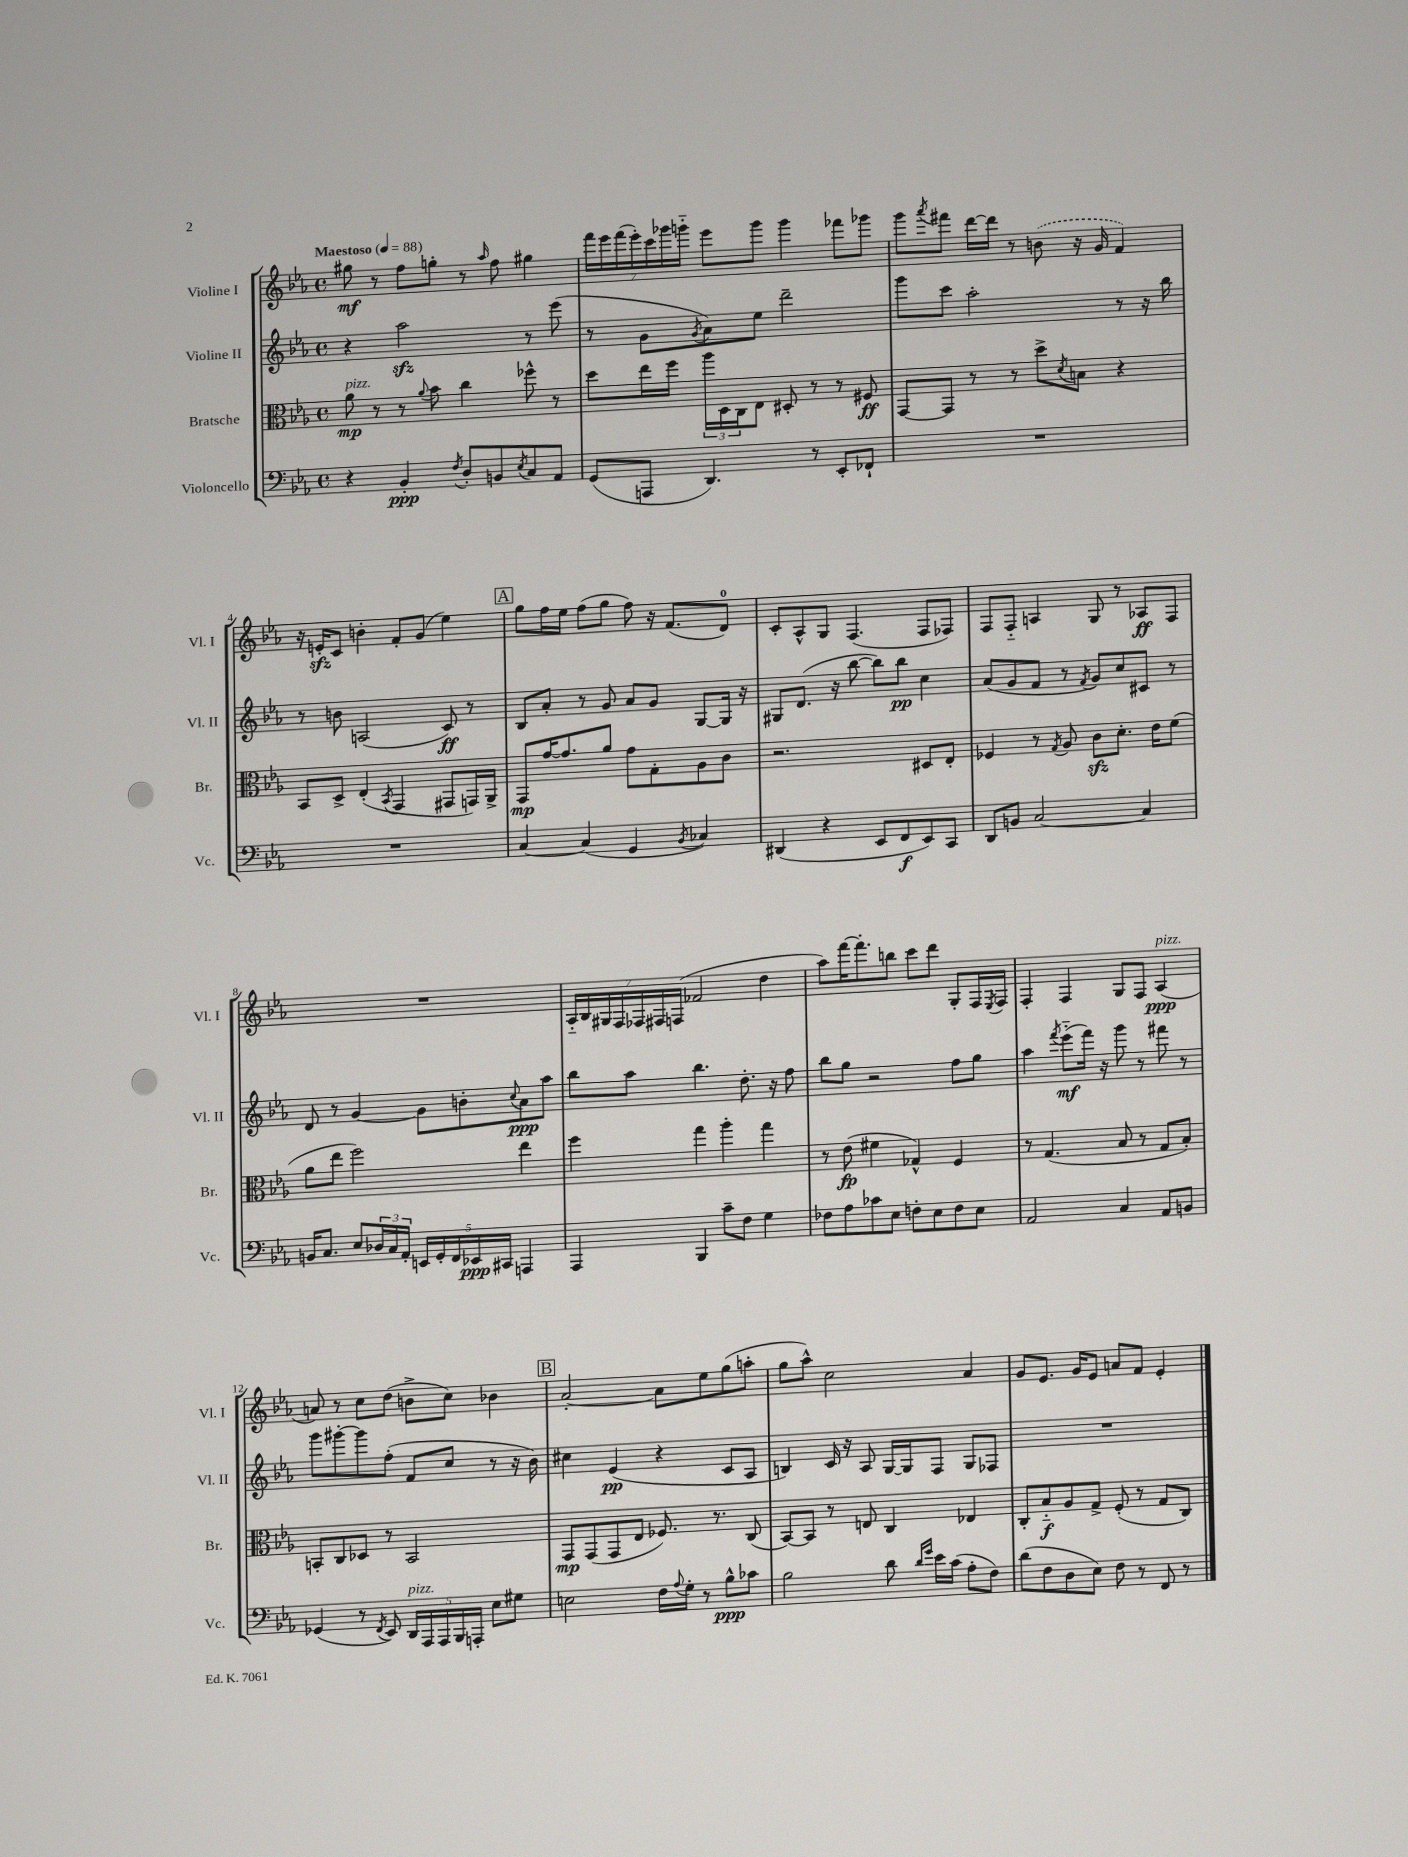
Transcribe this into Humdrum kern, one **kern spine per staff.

**kern	**kern	**kern	**kern
*staff4	*staff3	*staff2	*staff1
*clefF4	*clefC3	*clefG2	*clefG2
*k[b-e-a-]	*k[b-e-a-]	*k[b-e-a-]	*k[b-e-a-]
*M4/4	*M4/4	*M4/4	*M4/4
*met(c)	*met(c)	*met(c)	*met(c)
*MM88	*MM88	*MM88	*MM88
4r	8a-\	4r	8gg#\
.	8r	.	8r
4BB-'/	8r	2aa-\	8ff\L
.	8qqa-/	.	.
.	8b-\	.	8gg'\J
8qF/	.	.	.
8D'/L	4cc\	.	8r
.	.	.	16qqaa-/
8BB/	.	.	8ff\
8qE-/	.	.	.
8C/	8ff-^^\	8r	4gg#\
8AA-/J	8r	(8eee-\	.
=	=	=	=
(8GG/L	8dd\L	8r	28fff\LL
.	.	.	28eee-\
.	.	.	(28fff\
.	.	.	28eee-'\)
8AAA/J	16ee-\L	8g\L	.
.	.	.	28ccc\
.	.	.	28ggg-\
.	16ff\JJ	.	.
.	.	.	28ggg'~\JJ
.	.	8qg/	.
4.DD/)	24aa-\LL	8a-\)	8eee-\L
.	24D\	.	.
.	24C\J	.	.
.	8E-\J	8ee-\J	8ggg\J
.	8D#'/	2ddd~\	4ggg\
8r	8r	.	.
8EE-'/L	8r	.	8fff-\L
8FF-`/J	8F#/	.	8ggg-\J
=	=	=	=
1r	[8GG/L	8ggg\L	8ggg\L
.	.	.	8qaaa-/
.	8GG/]J	8ccc\J	8fff#\J
.	8r	2aa-'\	[16ddd\LL
.	.	.	16ddd\]JJ
.	8r	.	8r
.	8dd^\L	.	(8b\
.	8qd/	.	.
.	8B\J	.	16r
.	.	.	16g/
.	4r	8r	4f/)
.	.	16r	.
.	.	16bb-\	.
=	=	=	=
1r	8BB-/L	8r	16r
.	.	.	16e'/LK
.	8D^/J	8b\	8c/J
.	(4E-'/	(2A/	4b'\
.	8qBB-/	.	.
.	4GG/	.	8f'/L
.	.	.	(8g/J
.	8GG#/L	8c/)	4ee-\)
.	16GG/L)	8r	.
.	16AA-^/JJ	.	.
=	=	=	=
[4C/	8GG/L	8B-/L	8gg\L
.	[16g/K	8a-'/J	16ff\L
.	8.g/]	.	16ee-\JJ
(4C/]	.	8r	(8ff\L
.	8a-/J	8g/	8gg\J
4GG/	8g\L	8a-/L	8ff\)
.	8G'\	8g/J	16r
.	.	.	(8.f/L
8qBB-/	.	.	.
4C-/)	8A-\	[8G/L	.
.	8c\J	16G/]Jk	8d/J)
.	.	16r	.
=	=	=	=
(4DD#/	2.r	8G#/L	8c'/L
.	.	(8.d/J	8A-^^/
4r	.	.	8G/J
.	.	16r	.
.	.	[8bb-\	(4.F/
8EE-/L	.	8bb-\]L)	.
8FF/	.	8bb-\J	.
8EE-/)	8D#/L	4cc\	8F/L
8CC/J	8E-'/J	.	8F-/J)
=	=	=	=
8DD/L	4F-/	(8a-/L	8F/L
8BB/J	.	8g/	8F'~/J
[2C/	8r	8f/J	4A/
.	8qG/	.	.
.	8A-/	8r	.
.	.	8qf/	.
.	8c\L	8g/L)	8G/
.	8.d'\J	8cc/	8r
4C/]	.	8c#/J	8A-/L
.	16e-\LK	.	.
.	(8f\J	8r	8F/J
=	=	=	=
16BB/LK	8a-\L	8d/	1r
8.C/J	.	.	.
.	8ee-\J	8r	.
8E-/L	2ff\)	[4g/	.
24D-/L	.	.	.
24C/	.	.	.
24AA-'/JJ	.	.	.
20EE/LL	.	8g\]L	.
20GG'/	.	.	.
20FF/	.	.	.
.	.	8b'\	.
20EE-/	.	.	.
20CC#/JJ	.	.	.
.	.	8qqcc/	.
4AAA/	4ee-\	8a-\	.
.	.	8aa-\J	.
=	=	=	=
4AAA-/	4ff\	8bb-\L	28A-'~/LL
.	.	.	28B-/
.	.	.	28G#/
.	.	.	28F/
.	.	8aa-\J	.
.	.	.	28F-/
.	.	.	28F#/
.	.	.	(28F/JJ
4BBB-/	4gg\	4.bb-\	2f-/
8c~\L	4aa-'\	.	.
8F\J	.	8.dd'\	.
4G\	4gg\	.	4dd\
.	.	16r	.
.	.	8ff\	.
=	=	=	=
8F-\L	8r	8bb-\L	8aa-\L)
8A-\	(8e-\	8gg\J	[16fff\K
.	.	.	8.fff'\]
8c-\	4f#\	2r	.
8E-\J	.	.	8bb\J
8F'\L	4G-^^/)	.	8ccc\L
8E-\	.	.	8ddd\J
8F\	4F/	8ff\L	8G'/L
8E-\J	.	8gg\J	16F/L
.	.	.	8qE-/
.	.	.	16F/JJ
=	=	=	=
2AA-/	8r	4aa-\	4F'/
.	(4.G/	.	.
.	.	8qfff/	.
.	.	(8eee-'~\L	4F/
.	.	16fff\Jk)	.
.	.	16r	.
4C/	8B-/	8ggg\	8G/L
.	8r	8r	8F/J
8AA-/L	8G/L	8fff#\	(4A-/
8BB/J	8B-'/J)	8r	.
=	=	=	=
(4GG-/	8BB'/L	8ggg\L	8a/)
.	8C/	[8ggg#'\	8r
8r	8D-/J	8ggg#\]	8cc\L
8qFF/	.	.	.
8EE-/)	8r	(8ff'\J	(8dd\J
20DD/LL	2BB/	8f/L	8b^\L
20AAA-/	.	.	.
20AAA-/	.	.	.
.	.	8cc/J	8cc\J)
20BBB-/	.	.	.
20AAA'/JJ	.	.	.
8E-\L	.	8r	4b-\
8G#\J	.	16r	.
.	.	16b-\)	.
=	=	=	=
2E\	8GG/L	4cc#\	[2a-'/
.	(8GG/	.	.
.	8GG/	(4e-/	.
.	8E-/J	.	.
16F\LL	8.F-/)	4r	8a-\]L
8qqA-/	.	.	.
16G'\JJ	.	.	.
8r	.	.	8ee-\
.	8.r	.	.
8B-^^\L	.	8c/L	(8gg\
8c-\J	(8C/	8A-/J	8aa'\J
=	=	=	=
2B-\	[8BB-/L)	4B/)	8gg\L
.	8BB-/]J	.	8aa-^^\J)
.	8r	16c/	2cc\
.	.	16r	.
.	8E/	8A-/	.
8d\	4C/	[16G/LL	.
.	.	16G/]J	.
16qqd/LL	.	.	.
16qqg/JJ	.	.	.
16e-\LL	.	8F/J	.
(16c\JJ	.	.	.
8A-'\L	4E-/	8G/L	4a-/
8F\J)	.	8F-/J	.
=	=	=	=
(8d\L	8C'/L	1r	8g/L
8F\	8B-'~/	.	8.e-/J
8D\	8A-/	.	.
.	.	.	16g/LK
8E-\J)	8G^/J	.	8e-/J
8F\	(8F'/	.	8a/L
8r	8r	.	8f/J
8FF/	8G/L	.	4e-'/
8r	8C/J)	.	.
==	==	==	==
*-	*-	*-	*-
